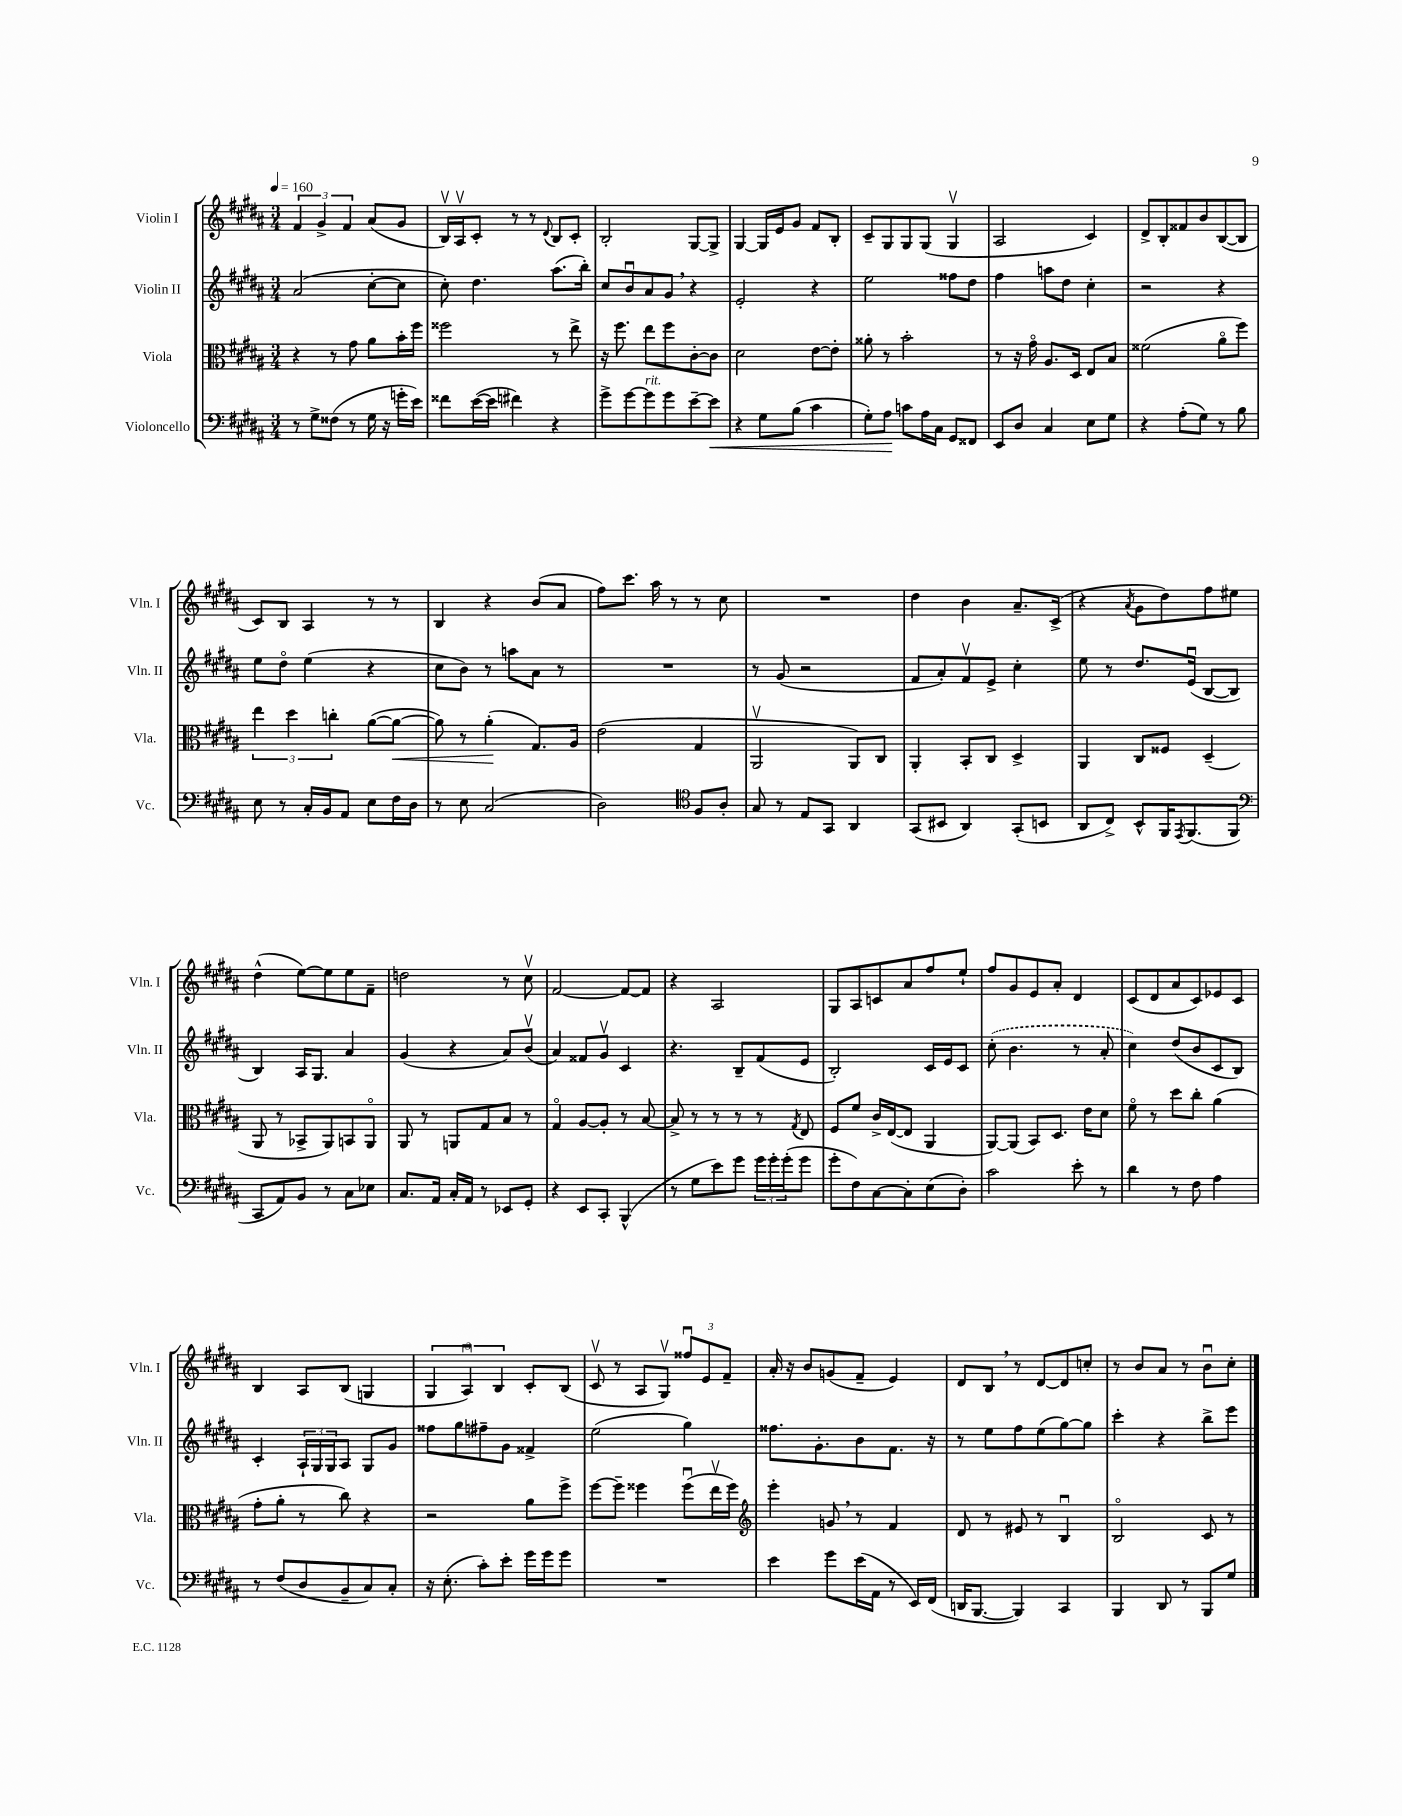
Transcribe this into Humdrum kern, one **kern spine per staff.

**kern	**kern	**kern	**kern
*staff4	*staff3	*staff2	*staff1
*clefF4	*clefC3	*clefG2	*clefG2
*k[f#c#g#d#a#]	*k[f#c#g#d#a#]	*k[f#c#g#d#a#]	*k[f#c#g#d#a#]
*M3/4	*M3/4	*M3/4	*M3/4
*MM160	*MM160	*MM160	*MM160
8r	4r	(2a#	6f#
8G#^	.	.	.
.	.	.	6g#^
(8F##	8r	.	.
.	.	.	6f#
8r	8g#	.	.
16G#	8a#	[8cc#'	(8a#
16r	.	.	.
16g'	16b'	8cc#]	8g#
16e)	16ff#	.	.
=	=	=	=
8f##	2ff##	8cc#')	16Bv)
.	.	.	16A#v
([16e	.	4.dd#	8c#'
16e]	.	.	.
4f#)	.	.	8r
.	.	.	8r
.	.	.	8qqd#
4r	8r	(8.aa#	8B
.	8ee^	.	8c#'
.	.	16bb')	.
=	=	=	=
8g#^	16r	8cc#	2B'
.	8.ff#	.	.
[8g#	.	8bu	.
8g#]	8ee	8a#	.
8g#	8ff#	8g#	.
[8e~	[8c#'	4r	[8G#
8e]	8c#]	.	8G#^]
=	=	=	=
4r	2d#	2e'	[4G#
8G#	.	.	16G#]
.	.	.	16e
(8B	.	.	8g#
4c#	[8e	4r	8f#
.	8e']	.	8B'
=	=	=	=
8G#')	8a##'	2ee	8c#~
8A#	8r	.	8G#
8c	2b'	.	8G#
16A#	.	.	(8G#
16C#	.	.	.
8GG#	.	8ff##	4G#v
8FF##	.	8dd#	.
=	=	=	=
8EE	8r	4ff#	2A#
8D#	16r	.	.
.	16g#o	.	.
4C#	8.A#	8aa	.
.	.	8dd#	.
.	16D#	.	.
8E	8E	4cc#'	4c#)
8G#	8B	.	.
=	=	=	=
4r	(2f##	2r	8d#^
.	.	.	8B'
(8A#'	.	.	8f##
8G#)	.	.	8b
8r	8a#o	4r	([8B
8B	8ff#)	.	8B]
=	=	=	=
8E	6ee	8ee	8c#)
8r	.	8dd#o	8B
.	6dd#	.	.
16C#'	.	(4ee	4A#
16BB	.	.	.
.	6cc'	.	.
8AA#	.	.	.
8E	([8a#	4r	8r
16F#	8a#_	.	8r
16D#	.	.	.
=	=	=	=
8r	8a#])	8cc#	4B
8E	8r	8b)	.
(2C#	(4a#'	8r	4r
.	.	8aa	.
.	8.G#)	8a#	(8b
.	.	8r	8a#
.	16A#	.	.
=	=	=	=
2D#)	(2e	2.r	8ff#)
.	.	.	8.ccc#
.	.	.	16aa#
.	.	.	8r
*clefC4	*	*	*
8F#	4G#	.	8r
8A#'	.	.	8cc#
=	=	=	=
8G#	2AA#v	8r	2.r
8r	.	(8g#	.
8E	.	2r	.
8GG#	.	.	.
4AA#	8AA#)	.	.
.	8C#	.	.
=	=	=	=
(8GG#	4AA#'	8f#	4dd#
8BB#	.	8a#')	.
4AA#)	8BB'	8f#v	4b
.	8C#	8e^	.
(8GG#'	4D#^	4cc#'	8.a#~
8BB	.	.	.
.	.	.	(16c#^
=	=	=	=
8AA#	4AA#	8ee	4r
8C#^)	.	8r	.
.	.	.	8qa#
8BB^^	8C#	8.dd#	8g#
16FF#	8F##	.	8dd#)
8qEE	.	.	.
(8.FF#	.	(16eu	.
.	(4D#~	[8B	8ff#
8FF#	.	8B]	8ee#
=	=	=	=
*clefF4	*	*	*
8CC#	8AA#	4B)	(4dd#^^
8AA#)	8r	.	.
8BB	8BB-^	16A#	[8ee)
.	.	8.G#	.
8r	8AA#)	.	8ee]
8C#	8BB	4a#	8ee
8E-	8AA#o	.	8f#~
=	=	=	=
8.C#	8AA#	(4g#	2dd
.	8r	.	.
16AA#	.	.	.
16C#'	8AA	4r	.
16AA#	.	.	.
8r	8G#	.	.
8EE-	8B	8a#)	8r
8GG#'	8r	(8bv	8cc#v
=	=	=	=
4r	4G#o	4a#)	[2f#
8EE	[8A#	8f##	.
8CC#'	8A#']	8g#v	.
(4BBB^^	8r	4c#	8f#_
.	[8B	.	8f#]
=	=	=	=
8r	8B^]	4.r	4r
8G#	8r	.	.
8e)	8r	.	2A#
8g#	8r	8B~	.
24g#	8r	(8f#	.
24g#'	.	.	.
(24g#'	.	.	.
.	8qG#	.	.
8g#	8E	8e	.
=	=	=	=
8g#'	8F#	2B')	8G#
8F#)	8f#	.	8A#
[8C#	16c#^	.	8c
.	([16E	.	.
8C#']	8E]	.	8a#
(8E	4AA#	16c#	8ff#
.	.	16e	.
8D#')	.	8c#	8ee`
=	=	=	=
2c#	[8AA#)	(8cc#'	8ff#
.	(8AA#]	4.b	8g#
.	8BB)	.	8e
.	8.D#	.	8a#'
8e'	.	8r	4d#
.	16e	.	.
8r	8d#	8a#'	.
=	=	=	=
4d#	8f#o	4cc#)	(8c#
.	8r	.	8d#
8r	8dd#	(8dd#	8a#
8F#	8cc#'	8b	8c#)
4A#	(4a#	8c#	8e-
.	.	8B)	8c#
=	=	=	=
8r	8g#'	4c#'	4B
(8F#	8a#'	.	.
8D#	8r	24A#`	8A#
.	.	24G#	.
.	.	24G#	.
8BB~	8cc#)	8A#	(8B
8C#)	4r	8G#	4G
8C#'	.	8g#	.
=	=	=	=
16r	2r	8ff##	6G#
(8.E'	.	.	.
.	.	8gg#	.
.	.	.	6A#u)
8c#')	.	8ff#~	.
.	.	.	6B
8e'	.	8g#	.
16g#	8a#	4f##^	8c#'
16g#	.	.	.
8g#	8ff#^	.	(8B
=	=	=	=
2.r	[8ff#	(2ee	8c#v
.	8ff#~]	.	8r
.	4ff##	.	8A#
.	.	.	8G#v)
.	(8ff##u	4gg#)	12ff##u
.	.	.	12e
.	16eev	.	.
.	.	.	12f#~
.	16ff##)	.	.
=	=	=	=
*	*clefG2	*	*
4e	4eee'	8.ff##	16a#'
.	.	.	16r
.	.	.	8b
.	.	8.g#'	.
8g#	8g	.	(8g
(16e	8r	8b	8f#~
16AA#	.	.	.
8r	4f#	8.f#	4e)
16EE)	.	.	.
(16FF#	.	16r	.
=	=	=	=
16DD	8d#	8r	8d#
[8.BBB	.	.	.
.	8r	8ee	8B
4BBB])	8e#	8ff#	8r
.	8r	(8ee	[8d#
4CC#	4Bu	[8gg#)	8d#]
.	.	8gg#]	8cc'
=	=	=	=
4BBB	2Bo	4ccc#'	8r
.	.	.	8b
8DD#	.	4r	8a#
8r	.	.	8r
8BBB	8c#	8bb^	8bu
8G#	8r	8eee	8cc#'
==	==	==	==
*-	*-	*-	*-
